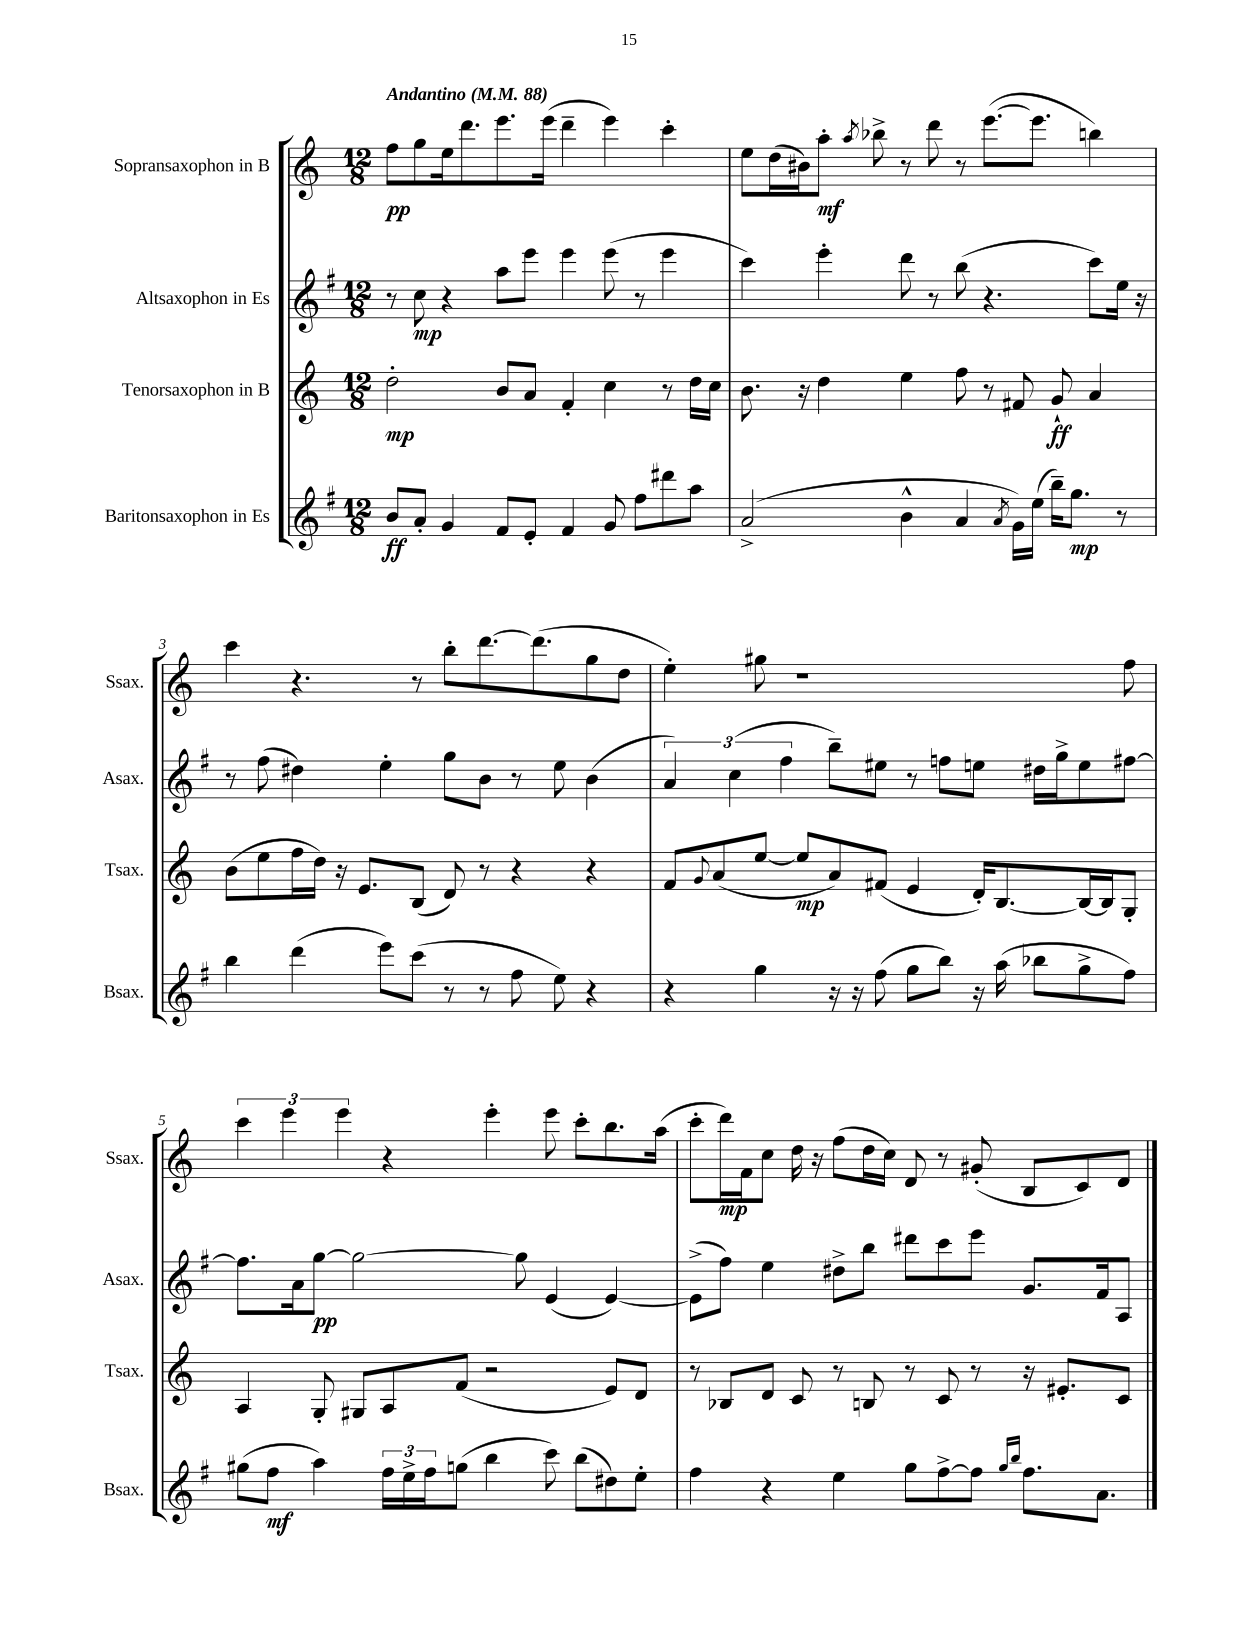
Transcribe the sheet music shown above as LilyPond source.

<<
\new StaffGroup <<
\new Staff = "s0" \with { instrumentName = "Sopransaxophon in B" shortInstrumentName = "Ssax." } {
    \clef treble \key c \major \numericTimeSignature \time 12/8 \tempo "Andantino" 4 = 88
    f''8\pp g''8 e''16 d'''8. e'''8. e'''16( d'''4-- e'''4) c'''4-. |
    e''8 d''16( bis'16) a''8-.\mf \acciaccatura { a''8 } bes''8-> r8 d'''8 r8 e'''8.~( e'''8. b''4) |
    c'''4 r4. r8 b''8-. d'''8.~ d'''8.( g''8 d''8 |
    e''4-.) gis''8 r1 f''8 |
    \tuplet 3/2 { c'''4 e'''4 e'''4 } r4 e'''4-. e'''8 c'''8-. b''8. a''16( |
    c'''8-. d'''16\mp) f'16 c''8 d''16 r16 f''8( d''16 c''16) d'8 r8 gis'8-.( b8 c'8) d'8 \bar "|." |
}
\new Staff = "s1" \with { instrumentName = "Altsaxophon in Es" shortInstrumentName = "Asax." } {
    \clef treble \key g \major \numericTimeSignature \time 12/8
    r8 c''8\mp r4 a''8 e'''8 e'''4 e'''8( r8 e'''4 |
    c'''4) e'''4-. d'''8 r8 b''8( r4. c'''8) e''16 r16 |
    r8 fis''8( dis''4) e''4-. g''8 b'8 r8 e''8 b'4( |
    \tuplet 3/2 { a'4) c''4( fis''4 } b''8--) eis''8 r8 f''8 e''8 dis''16 g''16-> e''8 fis''8~ |
    fis''8. a'16 g''8~\pp g''2~ g''8 e'4( e'4~) |
    e'8->( fis''8) e''4 dis''8-> b''8 dis'''8 c'''8 e'''8 g'8. fis'16 a8 \bar "|." |
}
\new Staff = "s2" \with { instrumentName = "Tenorsaxophon in B" shortInstrumentName = "Tsax." } {
    \clef treble \key c \major \numericTimeSignature \time 12/8
    d''2-.\mp b'8 a'8 f'4-. c''4 r8 d''16 c''16 |
    b'8. r16 d''4 e''4 f''8 r8 fis'8 g'8-!\ff a'4 |
    b'8( e''8 f''16 d''16) r16 e'8. b8( d'8) r8 r4 r4 |
    f'8 \appoggiatura { g'8 } a'8( e''8~ e''8\mp a'8) fis'8( e'4 d'16-.) b8.~ b16~ b16 g8-. |
    a4 g8-. gis8 a8 f'8( r2 e'8) d'8 |
    r8 bes8 d'8 c'8 r8 b8 r8 c'8 r8 r16 eis'8.-. c'8 \bar "|." |
}
\new Staff = "s3" \with { instrumentName = "Baritonsaxophon in Es" shortInstrumentName = "Bsax." } {
    \clef treble \key g \major \numericTimeSignature \time 12/8
    b'8\ff a'8-. g'4 fis'8 e'8-. fis'4 g'8 fis''8 dis'''8 a''8 |
    a'2->( b'4-^ a'4 \acciaccatura { a'8 } g'16) e''16( b''16--) g''8.\mp r8 |
    b''4 d'''4( e'''8) c'''8( r8 r8 fis''8 e''8) r4 |
    r4 g''4 r16 r16 fis''8( g''8 b''8) r16 a''16( bes''8 g''8-> fis''8) |
    gis''8( fis''8\mf a''4) \tuplet 3/2 { fis''16 e''16-> fis''16 } g''8( b''4 c'''8) b''8( dis''8) e''8-. |
    fis''4 r4 e''4 g''8 fis''8~-> fis''8 \grace { g''16 b''16 } fis''8. a'8. \bar "|." |
}
>>
>>
